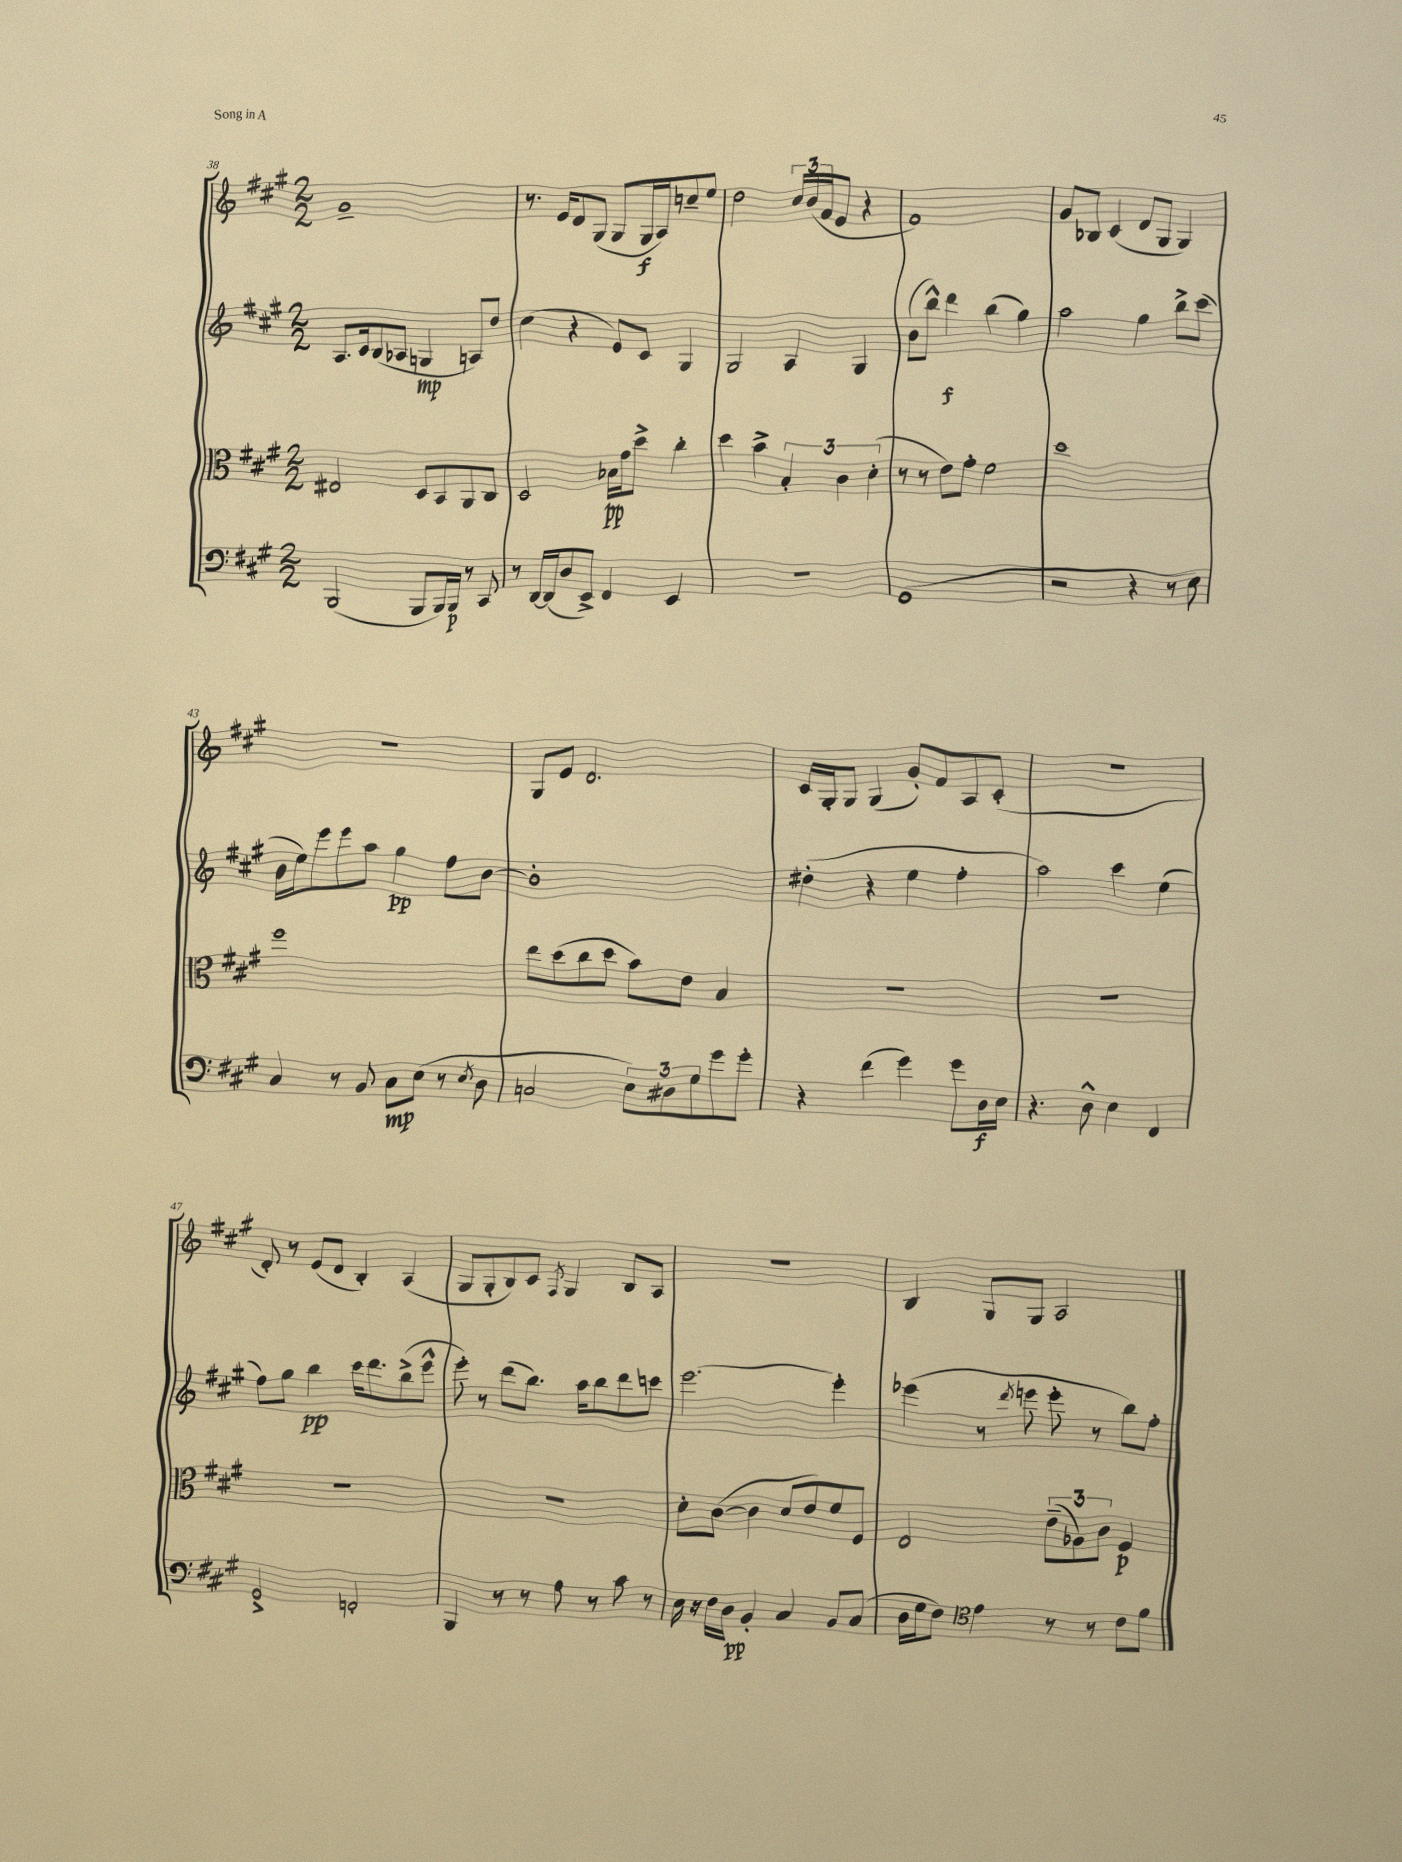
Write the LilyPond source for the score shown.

<<
\new StaffGroup <<
\new Staff = "s0" {
    \clef treble \key a \major \numericTimeSignature \time 2/2
    gis'1-- |
    r8. e'16 d'8 gis8( gis8 gis16\f a16) c''8-- e''8 |
    d''2 \tuplet 3/2 { cis''16 b'16( fis'16 } e'8 r4 |
    fis'1) |
    gis'8 bes8 cis'4( d'8 gis8 gis4) |
    R1 |
    gis8 e'8 d'2. |
    cis'16 gis16-. gis8 gis4( gis'8-.) fis'8 a8 cis'8-.( |
    R1 |
    d'8-.) r8 e'8( d'8 b4-.) a4( |
    gis8 gis8-. b8) cis'8 \acciaccatura { fis8 } gis4 b8 a8 |
    R1 |
    b4 gis8 gis8 a2 \bar "|." |
}
\new Staff = "s1" {
    \clef treble \key a \major \numericTimeSignature \time 2/2
    a8. cis'16 b8( aes8 g4\mp a8) d''8 |
    cis''4( r4 e'8) cis'8 gis4 |
    gis2 a4 gis4 |
    b'8( b''8-^) d'''4\f b''4( gis''4) |
    a''2 gis''4 b''8-> cis'''8( |
    b'16 e''16) e'''8 e'''8 a''8 gis''4\pp fis''8 b'8~ |
    b'1-. |
    dis''4-.( r4 e''4 fis''4-. |
    a''2) cis'''4 e''4( |
    fis''8) gis''8 b''4\pp cis'''16 d'''8. b''8->( e'''8-^ |
    e'''8-.) r8 d'''8( b''8.) a''16 b''8 d'''8 c'''8 |
    e'''2.~ e'''4-. |
    ees'''4( r8 \acciaccatura { d'''8 } e'''8 e'''8-. r8 b''8) fis''8-. \bar "|." |
}
\new Staff = "s2" {
    \clef alto \key a \major \numericTimeSignature \time 2/2
    eis2 d8 b,8 a,8 cis8 |
    d2 bes16\pp gis'16 d''8-> cis''4-. |
    d''4 b'4-> \tuplet 3/2 { b4-. cis'4 d'4-.( } |
    r8 r8 e'8) gis'8-. fis'2 |
    d''1 |
    fis''1 |
    e''8 d''8( cis''8 d''8 b'8) e'8 b4 |
    R1 |
    R1 |
    R1 |
    R1 |
    d'8-. cis'8~( cis'4 d'8 e'8) fis'8 fis8 |
    e2 \tuplet 3/2 { e'8--( aes8) cis'8 } fis4\p \bar "|." |
}
\new Staff = "s3" {
    \clef bass \key a \major \numericTimeSignature \time 2/2
    b,,2( b,,8 b,,16) b,,16\p r8 cis,8 |
    r8 d,16~ d,16( d8 e,8->) fis,4 e,4 |
    R1 |
    gis,1( |
    r2 r4 r8 e8) |
    cis4 r8 b,8 cis8\mp e8( r8 \acciaccatura { e8 } d8 |
    c2 \tuplet 3/2 { e8) dis8 gis8 } gis'8 gis'8-. |
    r4 fis'4( gis'4) gis'8 d16\f e16 |
    r4. d8-^ e4 fis,4 |
    gis,2-> f,2-. |
    b,,4 r8 r8 a8 r8 cis'8 r8 |
    e16 r16 fis16 d16\pp b,4-. cis4 b,8 cis8( |
    d16 gis16 fis8) \clef tenor e'4 r8 r8 cis'8 fis'8 \bar "|." |
}
>>
>>
\layout { \context { \Score currentBarNumber = #38 } }
